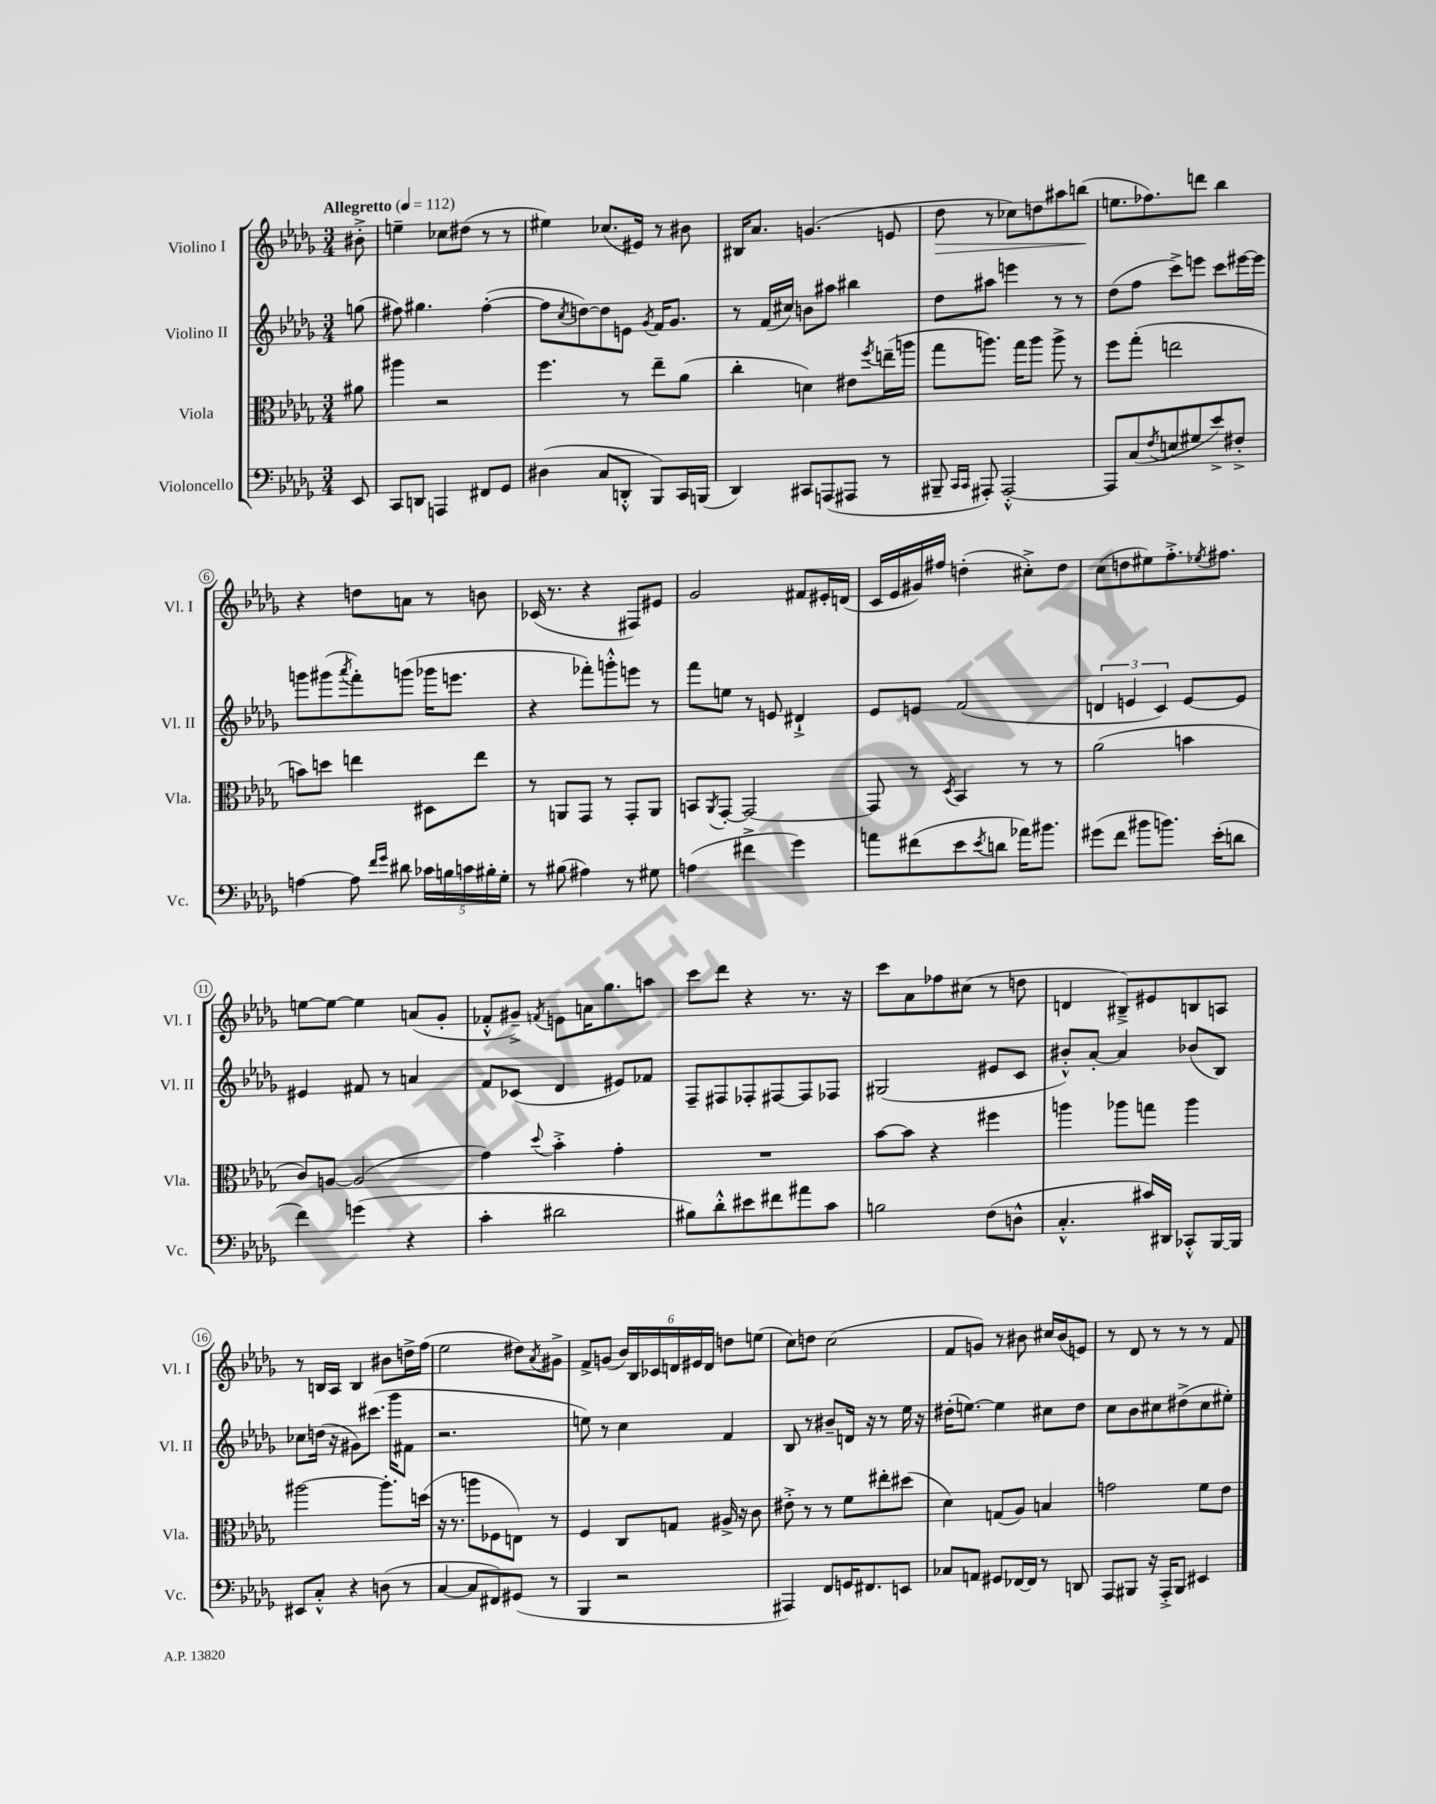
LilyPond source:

<<
\new StaffGroup <<
\new Staff = "s0" \with { instrumentName = "Violino I" shortInstrumentName = "Vl. I" } {
    \clef treble \key des \major \numericTimeSignature \time 3/4 \partial 8 \tempo "Allegretto" 4 = 112
    bis'8-.-> |
    e''4-- ces''8 dis''8( r8 r8 |
    eis''4) ces''8.( eis'16) r8 bis'8 |
    bis16 aes'8. g'4.( e'8 |
    des''8\> r8 ces''8) d''8 ais''8 b''8\!( |
    e''8. fes''8.) d'''8 bes''4 |
    r4 d''8 a'8 r8 b'8 |
    ces'16( r8. r4 fis8) eis'8 |
    ges'2 fis'8 eis'16-. d'16( |
    c'16 ees'16 gis'16) fis''16 d''4-.( cis''8-.->) d''8 |
    c''8( d''8 eis''8) f''8.-.-> \acciaccatura { ees''8 } fis''8. |
    e''8~ e''8~ e''4 a'8( ges'8-. |
    fes'8-.-^ gis'8--->) \acciaccatura { f'8 } e'8 a'16 ges''8. a''8 |
    c'''8 des'''8 r4 r8. r16 |
    c'''8 aes'8 fes''8 cis''8( r8 d''8 |
    d'4 bis8--->) eis'8 b8 a8 |
    r8 b16 aes16 b4 bis'8 d''16-> f''16( |
    ees''2 dis''8) \acciaccatura { aes'8 } gis'8-> |
    f'8-> g'8( \tuplet 6/4 { bes'16) bes16 ces'16 d'16 eis'16 d'16 } d''8 e''8( |
    c''8) d''8 c''2( |
    f'8 g'8) r8 bis'8 cis''16 bis'16( e'8) |
    r8 des'8 r8 r8 r8 f'8 \bar "|." |
}
\new Staff = "s1" \with { instrumentName = "Violino II" shortInstrumentName = "Vl. II" } {
    \clef treble \key des \major \numericTimeSignature \time 3/4 \partial 8
    g''8( |
    fis''8) gis''4. fis''4~-.( |
    fis''8 \acciaccatura { c''8 } d''8~) d''8 e'8 \acciaccatura { ges'8 } f'16 ges'8. |
    r8 f'16( cis''16) b'8 ais''8 bis''4 |
    des''8 ais''8 e'''4 r8 r8 |
    des''8( f''8 c'''8->) e'''8 c'''8 eis'''16~ eis'''16 |
    g'''8 gis'''8( \acciaccatura { aes'''8 } f'''8-.) g'''8( ges'''16 e'''8. |
    r4 fes'''8-.) g'''8-.-^ e'''8 r8 |
    f'''8 e''8 r8 e'8 dis'4-!-> |
    ees'8 e'8 f'2( |
    \tuplet 3/2 { d'4 e'4 c'4) } e'8~ e'8 |
    eis'4 fis'8 r8 a'4 |
    f'8 ces'8( des'4 eis'8) fes'8 |
    f8-- fis8 fes8-. fis8~ fis8 fes8 |
    gis2( eis'8 c'8 |
    bis'8-.-^) aes'8~-. aes'4 bes'8( bes8) |
    ces''8 d''16( r16 gis'8) cis'''8.( ges'''16 fis'8 |
    r2. |
    e''8) r8 c''4 f'4 |
    bes8 r8 bis'8-- d'16 r16 r8 ees''16 r16 |
    dis''16-.( e''8.~) e''4 cis''8 dis''8 |
    c''8 bes'8 cis''8 dis''8->( cis''8 eis''8-.) \bar "|." |
}
\new Staff = "s2" \with { instrumentName = "Viola" shortInstrumentName = "Vla." } {
    \clef alto \key des \major \numericTimeSignature \time 3/4 \partial 8
    ais'8 |
    ais''4 r2 |
    f''4. r8 ees''8-- aes'8( |
    c''4-. d'4) eis'8 \acciaccatura { f''8 } e''16--( a''16 |
    ges''8 a''8.) ges''16 a''8 a''8-> r8 |
    f''8 ges''8-.( e''2 |
    b'8) d''8 e''4 dis8 e''8 |
    r8 a,8 ges,8 r8 ges,8-. a,8 |
    b,8 \acciaccatura { aes,8 } ges,8~-. ges,2~ |
    ges,8 r8 \acciaccatura { des8 } bes,4 r8 r8 |
    aes'2( b'4 |
    c'8) a8~ a2( |
    ges'4) \appoggiatura { des''8 } bes'4-.-> ges'4-. |
    R2. |
    bes'8~ bes'8 r4 fis''4 |
    a''4 aes''8 g''8 aes''4 |
    ais''2~ ais''8.-. d''16( |
    r16 r8. a''8 fes8 e8) r8 |
    f4 c8 g8 ais16-> r16 c'8 |
    eis'8-.-> r8 r8 f'8 eis''8-. dis''8( |
    des'4) g8( aes8) b4 |
    g'2 f'8 ees'8 \bar "|." |
}
\new Staff = "s3" \with { instrumentName = "Violoncello" shortInstrumentName = "Vc." } {
    \clef bass \key des \major \numericTimeSignature \time 3/4 \partial 8
    ees,8 |
    c,8 d,8 a,,4 fis,8 ges,8 |
    dis4( c8 d,8-.-^ bes,,8) c,16 b,,16( |
    des,4) cis,8 a,,8( ais,,8 r8 |
    bis,,8-- \grace { c,16 c,16 } ais,,8-.) ais,,2~-.-^ |
    ais,,8 c8( \acciaccatura { f8 } e8 gis8 ees'8->) fis8-.-> |
    a4~ a8 \grace { f'16 ges'16 } dis'8 \tuplet 5/4 { ces'16 b16 c'16 bis16-. ges16-. } |
    r8 bis8( ais4) r8 gis8 |
    a4( fis'4-> ges'4) |
    a'8 fis'8( ees'8 \acciaccatura { ees'8 } d'8 aes'16) bis'8. |
    gis'8( f'8 bis'8 b'8.) ees'16-.( d'8 |
    f'4) g'4( r4 |
    c'4-. dis'2 |
    bis8) des'8-.-^ eis'8 fis'8 ais'8 c'8 |
    b2 f8( d8-^ |
    c4.-.-^ cis'16) dis,16 ces,8-.-^ bes,,16~ bes,,16 |
    eis,8 c8-.-^ r4 d8( r8 |
    c4~ c8 fis,8) gis,8( r8 |
    bes,,4 r2 |
    ais,,4) f,8 g,16 fis,8. e,8 |
    ces8 a,8 gis,8 fes,16~ fes,16 r8 d,8 |
    aes,,8 bis,,8 r16 aes,,16-.-> bis,,8 eis,4 \bar "|." |
}
>>
>>
\layout { \context { \Score \override BarNumber.stencil = #(make-stencil-circler 0.1 0.3 ly:text-interface::print) } }
